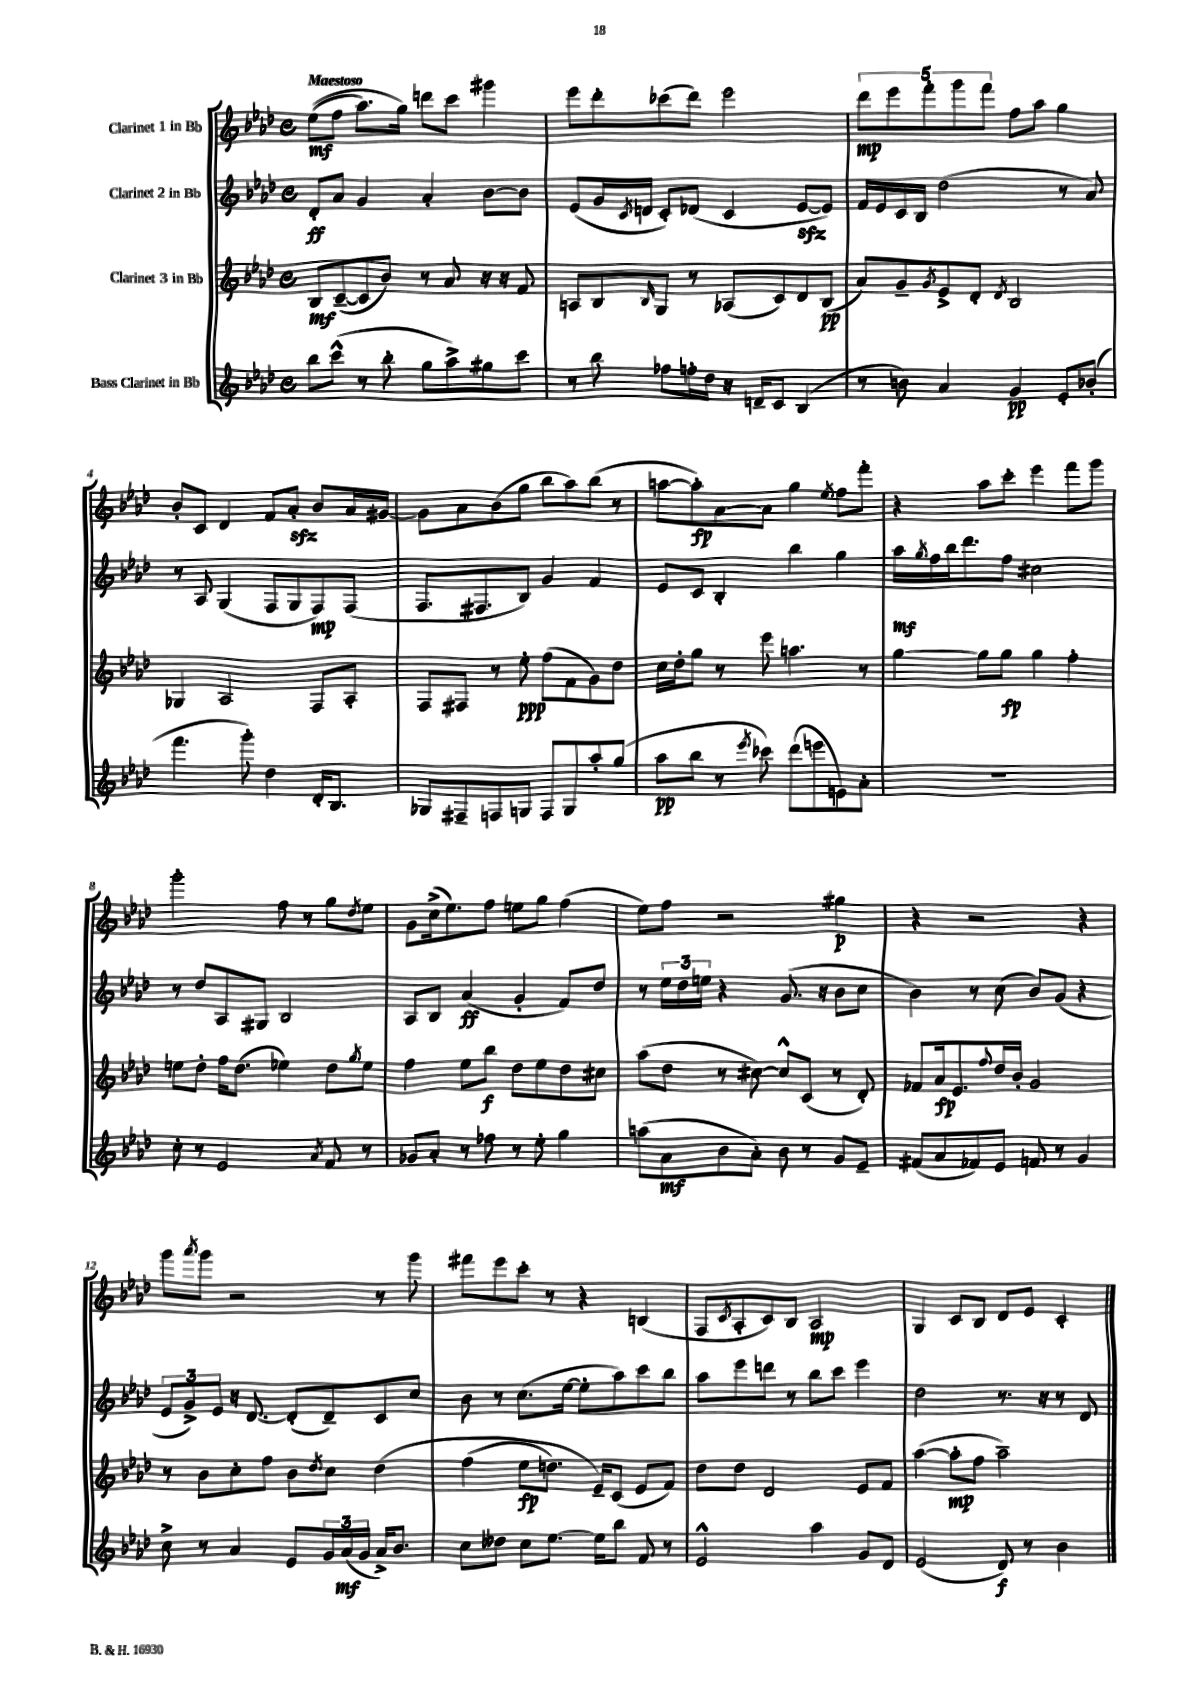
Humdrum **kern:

**kern	**dynam	**kern	**dynam	**kern	**dynam	**kern	**dynam
*part4	*part4	*part3	*part3	*part2	*part2	*part1	*part1
*staff4	*staff4	*staff3	*staff3	*staff2	*staff2	*staff1	*staff1
*I"Bass Clarinet in Bb	*	*I"Clarinet 3 in Bb	*	*I"Clarinet 2 in Bb	*	*I"Clarinet 1 in Bb	*
*clefG2	*	*clefG2	*	*clefG2	*	*clefG2	*
*k[b-e-a-d-]	*	*k[b-e-a-d-]	*	*k[b-e-a-d-]	*	*k[b-e-a-d-]	*
*M4/4	*	*M4/4	*	*M4/4	*	*M4/4	*
*met(c)	*	*met(c)	*	*met(c)	*	*met(c)	*
=1	=1	=1	=1	=1	=1	=1	=1
!	!	!	!	!	!	!LO:TX:a:B:t=Maestoso	!
8bb-\L	.	8B-/L	mf	8d-'/L	ff	((8ee-\L	mf
(8ccc^^\J	.	([8c~/	.	8a-/J	.	8ff\J	.
8r	.	8c/]	.	4g/	.	8.aa-\L)	.
8bb-'\	.	8b-/J)	.	.	.	.	.
.	.	.	.	.	.	16gg\Jk)	.
8gg\L	.	8r	.	4a-'/	.	8dddn\L	.
8aa-^\)	.	8a-/	.	.	.	8ccc\J	.
8gg#X\	.	16r	.	[8b-\L	.	4ggg#X\	.
.	.	16r	.	.	.	.	.
8ccc\J	.	8f/	.	8b-\J]	.	.	.
=2	=2	=2	=2	=2	=2	=2	=2
8r	.	8An/L	.	(8e-/L	.	8eee-\L	.
8bb-\	.	8B-/	.	16g/L	.	8ddd-'\	.
.	.	.	.	8qc/	.	.	.
.	.	.	.	16dn/JJ	.	.	.
.	.	16qqB-/	.	.	.	.	.
8ff-X\L	.	8G/J	.	8c'/L)	.	(8ccc-X\	.
16ffn'\L	.	8r	.	(8d-X/J	.	8ddd-\J)	.
16dd-\JJ	.	.	.	.	.	.	.
16r	.	(8A-X/L	.	4c/	.	2eee-\	.
16dn~/KL	.	.	.	.	.	.	.
8c/J	.	8c/)	.	.	.	.	.
(4B-/	.	8d-/	.	[8e-zz/L	.	.	.
.	.	(8B-/J	pp	8e-/J])	.	.	.
=3	=3	=3	=3	=3	=3	=3	=3
8r	.	8a-/L)	.	16f/LL	.	10ddd-\L	mp
.	.	.	.	16e-/	.	.	.
.	.	.	.	.	.	10eee-\	.
8bn\)	.	8g~/	.	16c/	.	.	.
.	.	.	.	16B-/JJ	.	.	.
.	.	.	.	.	.	10fff'\	.
.	.	8qg/	.	.	.	.	.
4a-/	.	8e-^/	.	(2dd-\	.	.	.
.	.	.	.	.	.	10ggg\	.
.	.	8d-'/J	.	.	.	.	.
.	.	.	.	.	.	10fff\J	.
.	.	8qd-/	.	.	.	.	.
4g/	pp	2B-/	.	.	.	8ff\L	.
.	.	.	.	.	.	8aa-\J	.
8e-'/L	.	.	.	8r	.	4gg\	.
(8b-X'/J	.	.	.	8a-/)	.	.	.
!!LO:LB:g=z
=4	=4	=4	=4	=4	=4	=4	=4
4.fff\	.	4G-X/	.	8r	.	8b-'/L	.
.	.	.	.	8A-/	.	8c/J	.
.	.	2A-/	.	(4G/	.	4d-/	.
8ggg'\)	.	.	.	.	.	.	.
4dd-\	.	.	.	8F/L	.	8f/L	.
.	.	.	.	8G/	.	8a-zz'/J	.
16d-'/KL	.	8F/L	.	8F/)	mp	8b-/L	.
8.B-/J	.	.	.	.	.	.	.
.	.	8A-'/J	.	(8F/J	.	16a-/L	.
.	.	.	.	.	.	[16g#X/JJ	.
=5	=5	=5	=5	=5	=5	=5	=5
8G-X/L	.	8F/L	.	8.F/L	.	8g#\L]	.
8F#X~/	.	8F#X/J	.	.	.	8a-\	.
.	.	.	.	8.F#X/	.	.	.
8Fn/	.	8r	.	.	.	(8b-\	.
8Gn/J	.	8ee-'\	ppp	8B-/J)	.	8gg\J	.
8F/L	.	(8ff\L	.	4g/	.	8bb-\L	.
8G/	.	8f\	.	.	.	8aa-\)	.
8aa-'/	.	8g\)	.	4f/	.	(8bb-\J	.
(8gg/J	.	8dd-\J	.	.	.	8r	.
=6	=6	=6	=6	=6	=6	=6	=6
8aa-\L	pp	16cc\LL	.	8e-/L	.	[8aan\L	.
.	.	16dd-'\J	.	.	.	.	.
8bb-\J	.	8gg\J	.	8c/J	.	8aa'\])	fp
8r	.	8r	.	4B-'/	.	[8a-\	.
8qeee-/	.	.	.	.	.	.	.
8ccc-X\)	.	8eee-\	.	.	.	8a-\J]	.
(8ddd-\L	.	4.aan\	.	4bb-\	.	4gg\	.
8eeen\	.	.	.	.	.	.	.
.	.	.	.	.	.	8qee-/	.
8en\)	.	.	.	4gg\	.	8ff\L	.
8a-'\J	.	8r	.	.	.	8fff'\J	.
=7	=7	=7	=7	=7	=7	=7	=7
1r	.	[4gg\	.	16aa-\LL	mf	4r	.
.	.	.	.	8qgg/	.	.	.
.	.	.	.	16ff\	.	.	.
.	.	.	.	16bb-\J	.	.	.
.	.	.	.	8.ddd-\	.	.	.
.	.	8gg\L]	.	.	.	8aa-\L	.
.	.	8gg\J	fp	8ff\J	.	8ccc'\J	.
.	.	4gg\	.	2cc#X\	.	4eee-\	.
.	.	4ff'\	.	.	.	8fff\L	.
.	.	.	.	.	.	8ggg\J	.
!!LO:LB:g=z
=8	=8	=8	=8	=8	=8	=8	=8
8cc'\	.	8een\L	.	8r	.	2ggg'\	.
8r	.	8dd-'\J	.	8dd-/L	.	.	.
2e-/	.	16ff\KL	.	8A-/	.	.	.
.	.	(8.dd-\J	.	.	.	.	.
.	.	.	.	8G#X/J	.	.	.
.	.	4ee-X\)	.	2B-/	.	8ff\	.
.	.	.	.	.	.	8r	.
8qa-/	.	.	.	.	.	.	.
8f/	.	8dd-\L	.	.	.	8gg\L	.
.	.	8qgg/	.	.	.	8qdd-/	.
8r	.	8ee-\J	.	.	.	8ee-\J	.
=9	=9	=9	=9	=9	=9	=9	=9
8g-X/L	.	4ff\	.	8A-/L	.	8g\L	.
8a-'/J	.	.	.	8B-/J	.	(16cc^\k	.
.	.	.	.	.	.	8.ee-\)	.
8r	.	8ee-\L	.	(4a-/	ff	.	.
8ff-X\	.	8bb-\J	f	.	.	8ff\J	.
8r	.	8dd-\L	.	4g'/	.	8een\L	.
8ee-'\	.	8ee-\	.	.	.	8gg\J	.
4gg\	.	8dd-\	.	8f/L)	.	(4ff\	.
.	.	8cc#X\J	.	8dd-/J	.	.	.
=10	=10	=10	=10	=10	=10	=10	=10
(8aan\L	.	(8aa-\L	.	8r	.	8ee-\L)	.
8a-\	mf	8dd-\J	.	24ee-\LL	.	8ff\J	.
.	.	.	.	24dd-\	.	.	.
.	.	.	.	24een\JJ	.	.	.
8b-\	.	8r	.	4r	.	2r	.
8a-'\J)	.	[8cc#X\)	.	.	.	.	.
8b-\	.	8cc#^^/L]	.	(8.g/	.	.	.
8r	.	(8c/J	.	.	.	.	.
.	.	.	.	16r	.	.	.
8g/L	.	8r	.	8b-\L	.	4gg#X\	p
8e-~/J	.	8d-'/)	.	8cc\J	.	.	.
=11	=11	=11	=11	=11	=11	=11	=11
(8f#X/L	.	8f-X/L	.	4b-\)	.	4r	.
8a-/	.	16a-/k	fp	.	.	.	.
.	.	8.e-/	.	.	.	.	.
8f-X/)	.	.	.	8r	.	2r	.
.	.	8qqff/	.	.	.	.	.
8e-/J	.	16dd-/L	.	(8cc\	.	.	.
.	.	16b-'/JJ	.	.	.	.	.
8fn/	.	2g/	.	8b-/L)	.	.	.
8r	.	.	.	(8g/J	.	.	.
4g/	.	.	.	4r	.	4r	.
!!LO:LB:g=z
=12	=12	=12	=12	=12	=12	=12	=12
8cc^\	.	8r	.	12e-/L	.	8ggg\L	.
.	.	.	.	12g^/)	.	.	.
.	.	.	.	.	.	8qaaa-/	.
8r	.	8b-\L	.	.	.	8ggg\J	.
.	.	.	.	12e-/J	.	.	.
4a-/	.	8cc'\	.	16r	.	2r	.
.	.	.	.	[8.d-/	.	.	.
.	.	8ff\J	.	.	.	.	.
8e-/L	.	8b-\L	.	(8d-'/L]	.	.	.
.	.	8qdd-/	.	.	.	.	.
24g/L	.	8cc\J	.	8d-~/)	.	.	.
(24a-/	mf	.	.	.	.	.	.
24g/JJ	.	.	.	.	.	.	.
16a-^/KL)	.	(4dd-\	.	8c/	.	8r	.
8.b-/J	.	.	.	.	.	.	.
.	.	.	.	8cc/J	.	8ggg\	.
=13	=13	=13	=13	=13	=13	=13	=13
8cc\L	.	(4ff\	.	8b-\	.	8fff#X\L	.
8dd--X\J	.	.	.	8r	.	8eee-\	.
8cc\L	.	8ee-\L	fp	(8.cc\L	.	8ccc'\J	.
[8.ee-\J	.	8.ddn\J)	.	.	.	8r	.
.	.	.	.	[16ee-\Jk	.	.	.
.	.	.	.	8ee-'\L]	.	4r	.
16ee-\KL]	.	16e-~/KL)	.	.	.	.	.
8bb-\J	.	(8c/J	.	8aa-\)	.	.	.
8f/	.	8e-/L	.	8ccc\	.	(4Bn/	.
8r	.	8f/J)	.	8bb-\J	.	.	.
=14	=14	=14	=14	=14	=14	=14	=14
2e-^^/	.	8dd-\L	.	8aa-\L	.	8F/L	.
.	.	.	.	.	.	8qc/	.
.	.	8dd-\J	.	8eee-\	.	8A-'/	.
.	.	2d-/	.	8dddn\J	.	8c/)	.
.	.	.	.	8r	.	8B-/J	.
4aa-\	.	.	.	8bb-\L	.	2A-/	mp
.	.	.	.	8ccc\J	.	.	.
8g/L	.	8e-/L	.	4eee-\	.	.	.
8d-/J	.	8f/J	.	.	.	.	.
=15	=15	=15	=15	=15	=15	=15	=15
(2e-/	.	([4aa-\	.	2dd-\	.	4G/	.
.	.	8aa-'\L]	mp	.	.	8c/L	.
.	.	8ff\J	.	.	.	8B-/J	.
8d-/)	f	2aa-~\)	.	8.r	.	8d-/L	.
8r	.	.	.	.	.	8e-/J	.
.	.	.	.	16r	.	.	.
4b-\	.	.	.	8r	.	4c'/	.
.	.	.	.	8d-/	.	.	.
==	==	==	==	==	==	==	==
*-	*-	*-	*-	*-	*-	*-	*-
